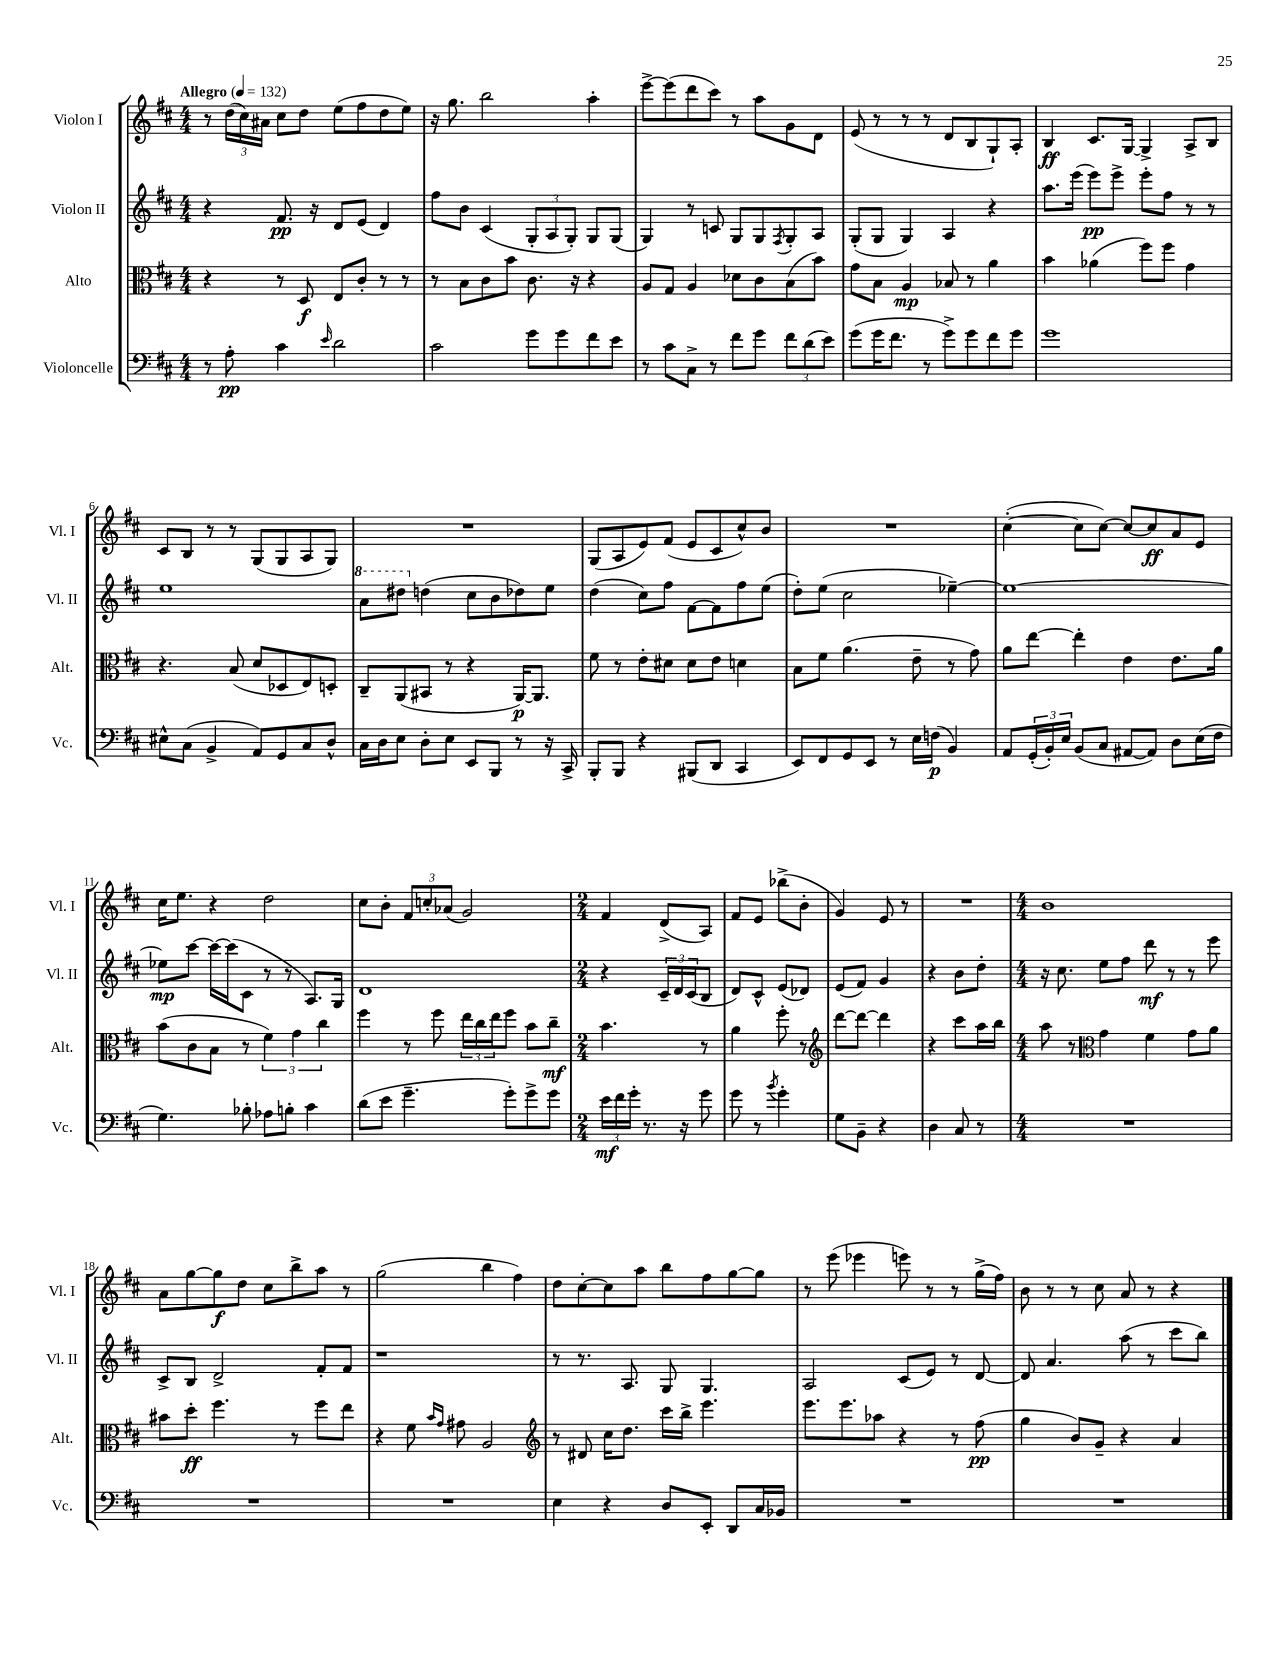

**kern	**dynam	**kern	**dynam	**kern	**dynam	**kern	**dynam
*part4	*part4	*part3	*part3	*part2	*part2	*part1	*part1
*staff4	*staff4	*staff3	*staff3	*staff2	*staff2	*staff1	*staff1
*I"Violoncelle	*	*I"Alto	*	*I"Violon II	*	*I"Violon I	*
*I'Vc.	*	*I'Alt.	*	*I'Vl. II	*	*I'Vl. I	*
*clefF4	*	*clefC3	*	*clefG2	*	*clefG2	*
*k[f#c#]	*	*k[f#c#]	*	*k[f#c#]	*	*k[f#c#]	*
*M4/4	*	*M4/4	*	*M4/4	*	*M4/4	*
*MM132	*	*MM132	*	*MM132	*	*MM132	*
=1	=1	=1	=1	=1	=1	=1	=1
!	!	!	!	!	!	!LO:TX:a:B:t=Allegro	!
8r	.	4r	.	4r	.	8r	.
8A'\	pp	.	.	.	.	(24dd\LL	.
.	.	.	.	.	.	24cc#\)	.
.	.	.	.	.	.	24a#X\JJ	.
4c#\	.	8r	.	8.f#/	pp	8cc#\L	.
.	.	8D/	f	.	.	8dd\J	.
.	.	.	.	16r	.	.	.
16qqe/	.	.	.	.	.	.	.
2d\	.	8E/L	.	8d/L	.	(8ee\L	.
.	.	8c#'/J	.	(8e/J	.	8ff#\	.
.	.	8r	.	4d/)	.	8dd\	.
.	.	8r	.	.	.	8ee\J)	.
=2	=2	=2	=2	=2	=2	=2	=2
2c#\	.	8r	.	8ff#\L	.	16r	.
.	.	.	.	.	.	8.gg\	.
.	.	8B\L	.	8b\J	.	.	.
.	.	8c#\	.	(4c#/	.	2bb\	.
.	.	8b\J	.	.	.	.	.
8g\L	.	8.c#\	.	12G'/L	.	.	.
.	.	.	.	12A/	.	.	.
8g\	.	.	.	.	.	.	.
.	.	.	.	12G'/J)	.	.	.
.	.	16r	.	.	.	.	.
8f#\	.	4r	.	8G/L	.	4aa'\	.
8e\J	.	.	.	(8G/J	.	.	.
=3	=3	=3	=3	=3	=3	=3	=3
8r	.	8A/L	.	4G/)	.	[8eee^\L	.
8c#\L	.	8G/J	.	.	.	(8eee\]	.
8C#^\J	.	4A/	.	8r	.	8ddd\	.
8r	.	.	.	8cn/	.	8ccc#\J)	.
8f#\L	.	8d-X\L	.	8G/L	.	8r	.
8g\J	.	8c#\	.	8G/	.	8aa\L	.
.	.	.	.	8qF#/	.	.	.
12f#\L	.	(8B\	.	8G'/	.	8g\	.
(12d\	.	.	.	.	.	.	.
.	.	8b\J)	.	8A/J	.	8d\J	.
12e\J)	.	.	.	.	.	.	.
=4	=4	=4	=4	=4	=4	=4	=4
(8g\L	.	8g\L	.	(8G'/L	.	(8e/	.
16g\K	.	8B\J	.	8G/J	.	8r	.
8.f#\J	.	.	.	.	.	.	.
.	.	4A/	mp	4G/)	.	8r	.
8r	.	.	.	.	.	8r	.
8g^\L)	.	8B-X/	.	4A/	.	8d/L	.
8g\	.	8r	.	.	.	8B/	.
8f#\	.	4a\	.	4r	.	8G`/)	.
8g\J	.	.	.	.	.	8A'/J	.
=5	=5	=5	=5	=5	=5	=5	=5
1g	.	4b\	.	8.aa\L	.	4B/	ff
.	.	.	.	(16eee\Jk	.	.	.
.	.	(4a-X\	.	8eee\L)	pp	8.c#/L	.
.	.	.	.	8eee^\J	.	.	.
.	.	.	.	.	.	[16G/Jk	.
.	.	8ff#\L)	.	8eee'\L	.	4G^/]	.
.	.	8ff#\J	.	8ff#\J	.	.	.
.	.	4g\	.	8r	.	8A^/L	.
.	.	.	.	8r	.	8B/J	.
!!LO:LB:g=z
=6	=6	=6	=6	=6	=6	=6	=6
8E#X^^\L	.	4.r	.	1ee	.	8c#/L	.
(8C#\J	.	.	.	.	.	8B/J	.
4BB^/	.	.	.	.	.	8r	.
.	.	(8B/	.	.	.	8r	.
8AA/L)	.	8d/L	.	.	.	(8G/L	.
8GG/	.	8D-X/	.	.	.	8G/	.
8C#/	.	8E/)	.	.	.	8A/	.
8D^^/J	.	8Dn'/J	.	.	.	8G/J)	.
=7	=7	=7	=7	=7	=7	=7	=7
*	*	*	*	*8va	*	*	*
16C#\LL	.	8C#~/L	.	8aa\L	.	1r	.
16D\J	.	.	.	.	.	.	.
8E\J	.	(8AA/	.	8ddd#X\J	.	.	.
*	*	*	*	*X8va	*	*	*
8D'\L	.	8BB#X/J	.	(4ddn\	.	.	.
8E\J	.	8r	.	.	.	.	.
8EE/L	.	4r	.	8cc#\L	.	.	.
8BBB/J	.	.	.	8b\	.	.	.
8r	.	[16AA/KL)	p	8dd-X\)	.	.	.
.	.	8.AA/J]	.	.	.	.	.
16r	.	.	.	8ee\J	.	.	.
16CC#^/	.	.	.	.	.	.	.
=8	=8	=8	=8	=8	=8	=8	=8
8BBB'/L	.	8f#\	.	(4dd\	.	(8G/L	.
8BBB/J	.	8r	.	.	.	8A/	.
4r	.	8e'\L	.	8cc#\L)	.	8e/)	.
.	.	8d#X\J	.	8ff#\J	.	(8f#/J	.
(8BBB#X/L	.	8d#\L	.	[8f#\L	.	8e/L	.
8DD/J	.	8e\J	.	8f#\]	.	8c#/	.
4CC#/	.	4dn\	.	8ff#\	.	8cc#^^/)	.
.	.	.	.	(8ee\J	.	8b/J	.
=9	=9	=9	=9	=9	=9	=9	=9
8EE/L)	.	8B\L	.	8dd'\L)	.	1r	.
8FF#/	.	8f#\J	.	(8ee\J	.	.	.
8GG/	.	(4.a\	.	2cc#\	.	.	.
8EE/J	.	.	.	.	.	.	.
8r	.	.	.	.	.	.	.
16E\LL	.	8e~\	.	.	.	.	.
(16Fn\JJ	p	.	.	.	.	.	.
4BB/)	.	8r	.	[4ee-X~\)	.	.	.
.	.	8g\)	.	.	.	.	.
=10	=10	=10	=10	=10	=10	=10	=10
8AA/L	.	8a\L	.	1ee-_	.	([4cc#'\	.
(24GG'/L	.	[8ee\J	.	.	.	.	.
24BB'/)	.	.	.	.	.	.	.
24E/JJ	.	.	.	.	.	.	.
(8BB/L	.	4ee'\]	.	.	.	8cc#\L]	.
8C#/J	.	.	.	.	.	[8cc#\J)	.
[8AA#X/L	.	4e\	.	.	.	8cc#/L_	.
8AA#/J])	.	.	.	.	.	8cc#/]	ff
8D\L	.	8.e\L	.	.	.	8a/	.
(16E\L	.	.	.	.	.	8e/J	.
16F#\JJ	.	16a\Jk	.	.	.	.	.
!!LO:LB:g=z
=11	=11	=11	=11	=11	=11	=11	=11
4.G\)	.	(8b\L	.	8ee-X\L]	mp	16cc#\KL	.
.	.	.	.	.	.	8.ee\J	.
.	.	8c#\	.	[8ccc#\J	.	.	.
.	.	8B\J	.	16ccc#\LL_	.	4r	.
.	.	.	.	(16ccc#\J]	.	.	.
8B-X'\	.	8r	.	8c#\J	.	.	.
8A-X\L	.	6f#\)	.	8r	.	2dd\	.
8Bn'\J	.	.	.	8r	.	.	.
.	.	6g\	.	.	.	.	.
4c#\	.	.	.	8.A/L)	.	.	.
.	.	6cc#\	.	.	.	.	.
.	.	.	.	16G/Jk	.	.	.
=12	=12	=12	=12	=12	=12	=12	=12
(8d\L	.	4ff#\	.	1d	.	8cc#\L	.
8e\J	.	.	.	.	.	8b'\J	.
4.g~\	.	8r	.	.	.	12f#/L	.
.	.	.	.	.	.	12ccn'/	.
.	.	8ff#\	.	.	.	.	.
.	.	.	.	.	.	(12a-X/J	.
.	.	24ee\LL	.	.	.	2g/)	.
.	.	24cc#\	.	.	.	.	.
.	.	24ee\J	.	.	.	.	.
8g'\L)	.	8ff#\J	.	.	.	.	.
8g^\	.	8b\L	.	.	.	.	.
8g\J	.	8cc#~\J	mf	.	.	.	.
=13	=13	=13	=13	=13	=13	=13	=13
*M2/4	*	*M2/4	*	*M2/4	*	*M2/4	*
24e\LL	mf	4.b\	.	4r	.	4f#/	.
24f#\	.	.	.	.	.	.	.
24g'\JJ	.	.	.	.	.	.	.
8.r	.	.	.	.	.	.	.
.	.	.	.	24c#~/LL	.	(8d^/L	.
.	.	.	.	24d/	.	.	.
16r	.	.	.	.	.	.	.
.	.	.	.	(24c#/J	.	.	.
8g\	.	8r	.	8B/J	.	8A/J)	.
=14	=14	=14	=14	=14	=14	=14	=14
8g\	.	4a\	.	8d/L)	.	8f#/L	.
8r	.	.	.	8c#^^/J	.	8e/J	.
8qb/	.	.	.	.	.	.	.
4g'\	.	8ff#'\	.	(8e/L	.	(8bb-X^\L	.
.	.	8r	.	8d-X/J)	.	8b'\J	.
=15	=15	=15	=15	=15	=15	=15	=15
*	*	*clefG2	*	*	*	*	*
8G\L	.	[8ddd\L	.	(8e/L	.	4g/)	.
8BB~\J	.	8ddd\J_	.	8f#/J)	.	.	.
4r	.	4ddd\]	.	4g/	.	8e/	.
.	.	.	.	.	.	8r	.
=16	=16	=16	=16	=16	=16	=16	=16
4D\	.	4r	.	4r	.	2r	.
8C#/	.	8ccc#\L	.	8b\L	.	.	.
8r	.	16aa\L	.	8dd'\J	.	.	.
.	.	16bb\JJ	.	.	.	.	.
=17	=17	=17	=17	=17	=17	=17	=17
*M4/4	*	*M4/4	*	*M4/4	*	*M4/4	*
1r	.	8aa\	.	16r	.	1b	.
.	.	.	.	8.cc#\	.	.	.
.	.	8r	.	.	.	.	.
*	*	*clefC3	*	*	*	*	*
.	.	4g\	.	8ee\L	.	.	.
.	.	.	.	8ff#\J	.	.	.
.	.	4f#\	.	8ddd\	mf	.	.
.	.	.	.	8r	.	.	.
.	.	8g\L	.	8r	.	.	.
.	.	8a\J	.	8eee\	.	.	.
!!LO:LB:g=z
=18	=18	=18	=18	=18	=18	=18	=18
1r	.	8b#X\L	.	8c#^/L	.	8a\L	.
.	.	8dd'\J	ff	8B/J	.	[8gg\	.
.	.	4.ff#\	.	2d^/	.	8gg\]	f
.	.	.	.	.	.	8dd\J	.
.	.	.	.	.	.	8cc#\L	.
.	.	8r	.	.	.	8bb^\	.
.	.	8ff#\L	.	8f#'/L	.	8aa\J	.
.	.	8ee\J	.	8f#/J	.	8r	.
=19	=19	=19	=19	=19	=19	=19	=19
1r	.	4r	.	1r	.	(2gg\	.
.	.	8f#\	.	.	.	.	.
.	.	16qqb/LL	.	.	.	.	.
.	.	16qqg/JJ	.	.	.	.	.
.	.	8g#X\	.	.	.	.	.
.	.	2A/	.	.	.	4bb\	.
.	.	.	.	.	.	4ff#\)	.
=20	=20	=20	=20	=20	=20	=20	=20
*	*	*clefG2	*	*	*	*	*
4E\	.	8r	.	8r	.	8dd\L	.
.	.	8d#X/	.	8.r	.	[8cc#'\	.
4r	.	16cc#\KL	.	.	.	8cc#\]	.
.	.	8.dd\J	.	8.A/	.	.	.
.	.	.	.	.	.	8aa\J	.
8D/L	.	16ccc#\LL	.	8G/	.	8bb\L	.
.	.	16bb^\JJ	.	.	.	.	.
8EE'/J	.	4.eee\	.	4.G/	.	8ff#\	.
8DD/L	.	.	.	.	.	[8gg\	.
16C#/L	.	.	.	.	.	8gg\J]	.
16BB-X/JJ	.	.	.	.	.	.	.
=21	=21	=21	=21	=21	=21	=21	=21
1r	.	8.eee\L	.	2A/	.	8r	.
.	.	.	.	.	.	(8eee\	.
.	.	8.eee\	.	.	.	.	.
.	.	.	.	.	.	4eee-X\	.
.	.	8aa-X\J	.	.	.	.	.
.	.	4r	.	(8c#/L	.	8eeen\)	.
.	.	.	.	8e/J)	.	8r	.
.	.	8r	.	8r	.	8r	.
.	.	(8ff#\	pp	[8d/	.	(16gg^\LL	.
.	.	.	.	.	.	16ff#\JJ)	.
=22	=22	=22	=22	=22	=22	=22	=22
1r	.	4gg\	.	8d/]	.	8b\	.
.	.	.	.	4.a/	.	8r	.
.	.	8b/L)	.	.	.	8r	.
.	.	8g~/J	.	.	.	8cc#\	.
.	.	4r	.	(8aa\	.	8a/	.
.	.	.	.	8r	.	8r	.
.	.	4a/	.	8ccc#\L	.	4r	.
.	.	.	.	8bb\J)	.	.	.
==	==	==	==	==	==	==	==
*-	*-	*-	*-	*-	*-	*-	*-
